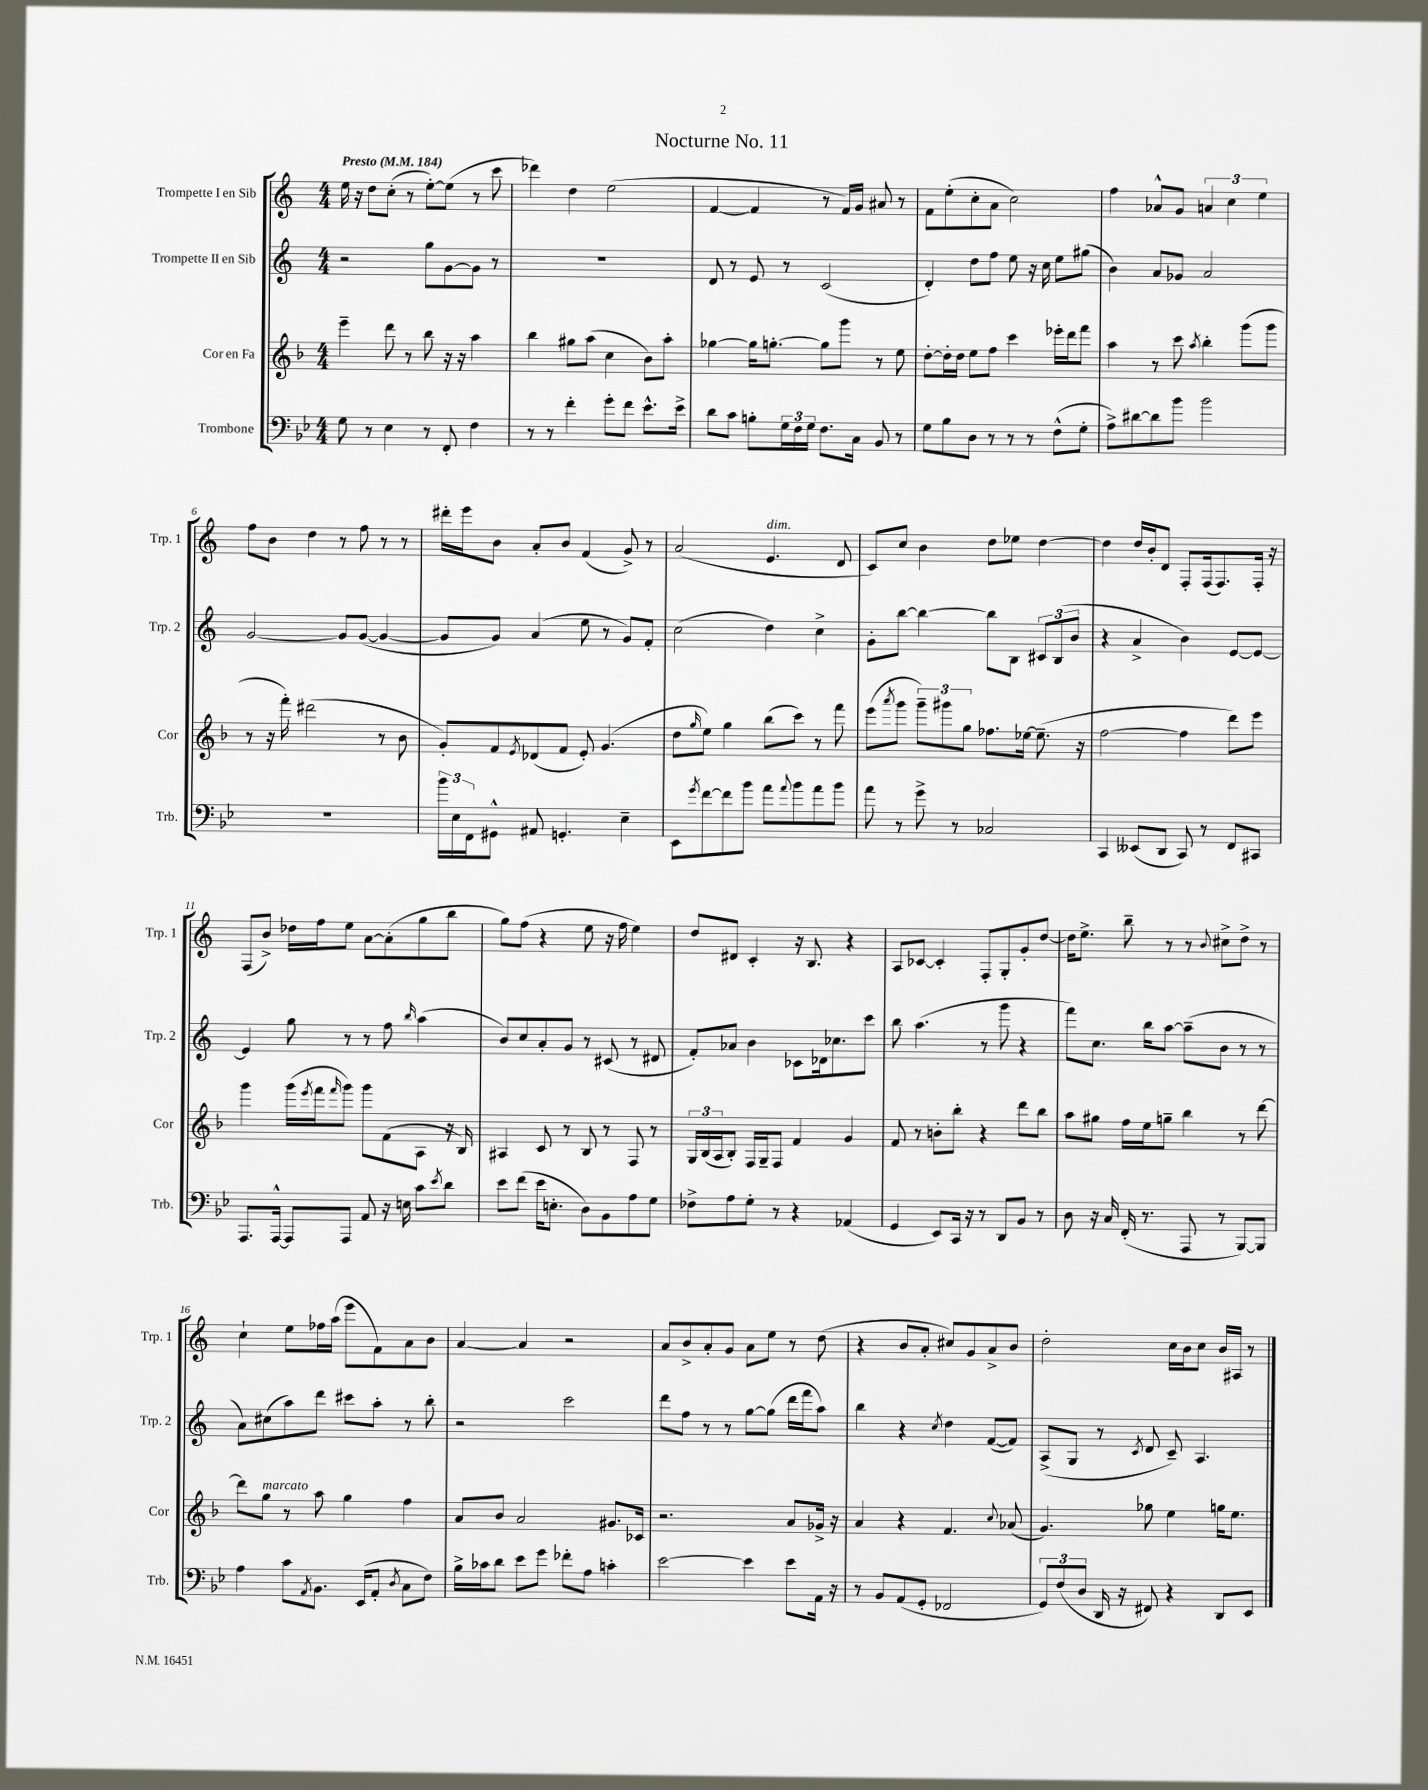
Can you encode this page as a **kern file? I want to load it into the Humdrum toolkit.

**kern	**kern	**kern	**kern
*staff4	*staff3	*staff2	*staff1
*clefF4	*clefG2	*clefG2	*clefG2
*k[b-e-]	*k[b-]	*k[]	*k[]
*M4/4	*M4/4	*M4/4	*M4/4
*MM184	*MM184	*MM184	*MM184
8G\	4eee~\	2r	16ee\
.	.	.	16r
8r	.	.	8dd\L
4E-\	8ddd\	.	(8cc'\J
.	8r	.	8r
8r	8bb-\	8gg\L	[8ee'\L)
8FF'/	16r	[8g\	(8ee\]J
.	16r	.	.
4F\	4aa\	8g\]J	8r
.	.	8r	8ccc\
=	=	=	=
8r	4bb-\	1r	4ddd-\)
8r	.	.	.
4f'\	8gg#\L	.	4dd\
.	(8aa\J	.	.
8g'\L	4cc\	.	(2ee\
8f\J	.	.	.
8.e-^^\L	8b-\L)	.	.
.	8aa'\J	.	.
16e-^\Jk	.	.	.
=	=	=	=
8d\L	[4gg-\	8d/	[4f/
8c\J	.	8r	.
8B'\L	16gg-\]LK	8e/	4f/]
.	[8.gg'\J	.	.
24G\L	.	8r	.
24F\	.	.	.
24G\JJ	.	.	.
8.F\L	8gg\]L	(2c/	8r
.	8ggg\J	.	16f/LL)
16C\Jk	.	.	16g/JJ
8BB-/	8r	.	8a#/
8r	8ee\	.	8r
=	=	=	=
8G\L	[8dd'\L	4d'/)	8f\L
8B-\	16dd'\]L	.	(8ee'\
.	16dd\JJ	.	.
8D\J	8ee\L	8dd\L	8cc'\
8r	8ff\J	8ff\J	8a\J
8r	4ccc\	8ee\	2cc\)
8r	.	16r	.
.	.	16cc\	.
(8F^^\L	16eee-'\LL	8ee\L	.
.	16ddd\J	.	.
8G'\J	8fff\J	(8gg#\J	.
=	=	=	=
8A^\L)	4aa\	4b\)	4ff\
[8d#\	.	.	.
8d#\]	8r	8a/L	8a-^^/L
8b-\J	8ccc\	8g-/J	8g/J
.	8qaa/	.	.
2b-\	4bb-'\	2a/	6a/
.	.	.	6cc\
.	(8ggg\L	.	.
.	.	.	6ee\
.	8ggg\J	.	.
=	=	=	=
1r	8r	[2g/	8ff\L
.	16r	.	8b\J
.	16fff'\)	.	.
.	(2ddd#\	.	4dd\
.	.	8g/]L	8r
.	.	([8g/J	8ff\
.	8r	4g/_	8r
.	8b-\	.	8r
=	=	=	=
24b-\LL	8g'/L)	8g/]L	16ddd#'\LL
24E-\	.	.	.
.	.	.	16eee\J
24FF\J	.	.	.
8GG#^^\J	8f/	8g/J)	8b\J
.	8qe/	.	.
8AA#/	(8d-/	(4a/	8a'/L
4.GG'/	8f/J	.	8b/J
.	8e'/)	8ee\	(4f/
.	(4.g/	8r	.
4E-~\	.	8g/L)	8g^/)
.	.	8f'/J	8r
=	=	=	=
8EE-\L	8dd\L	(2cc\	(2a/
8qg/	16qqgg/	.	.
[8f\	8ee\J)	.	.
8f\]	4gg\	.	.
8b-\J	.	.	.
8a\L	(8bb-\L	4dd\)	4.e/
8qqa/	.	.	.
8b-\	8ccc\J)	.	.
8a\	8r	4cc^\	.
8b-\J	8fff\	.	8d/
=	=	=	=
8a\	(8eee\L	8g'\L	8c/L)
.	8qaaa/	.	.
8r	8ggg\J	[8bb\J	8cc/J
8g^\	12ggg~\L)	4bb\_	4b\
.	12ggg#\	.	.
8r	.	.	.
.	12gg\J	.	.
2C-/	8.ff-\L	8bb\]L	8dd\L
.	.	8B\J	8ee-\J
.	[16ee-\Jk	.	.
.	(8.ee-~\]	12c#/L	[4dd\
.	.	(12B/	.
.	.	12b/J	.
.	16r	.	.
=	=	=	=
4CC/	[2ff\	4r	4dd\]
(8EE--/L	.	4a^/	16dd/LL
.	.	.	16b'/J
8DD/J	.	.	8d/J
8CC/)	4ff\]	4b\)	8F'/L
8r	.	.	(16F/k
.	.	.	8.F/)
8FF/L	8ddd\L)	[8e/L	.
8CC#/J	8eee\J	8e/_J	16F'/Jk
.	.	.	16r
=	=	=	=
8.AAA/L	4ggg\	4e/]	(8F/L
.	.	.	8b^/J)
[16AAA^^/Jk	.	.	.
8AAA/]L	(16ggg\LL	8gg\	16dd-\LL
.	8qeee/	.	.
.	16fff\J	.	16ff\J
.	16qqfff/	.	.
8AAA/J	8ggg\J)	8r	8ee\J
8AA/	8ggg\L	8r	[8a\L
16r	(8f\	8ff\	(8a'\]
16E\	.	.	.
.	.	16qqbb/	.
8c\L	8A\J	(4aa\	8gg\
8qe-/	.	.	.
8d\J	16r	.	8bb\J
.	16B-/)	.	.
=	=	=	=
8e-\L	4A#/	8b/L)	8gg\L)
(8f\J	.	8cc/	(8ff\J
16e-\LK	8c/	8a'/	4r
8.E'\J	.	.	.
.	8r	8g/J	.
8D\L)	8B-/	8r	8ee\
8BB-\	8r	(8c#/	16r
.	.	.	16ff\
8A\	8F/	8r	4ee\)
8G\J	8r	8d#/	.
=	=	=	=
8F-^\L	24G/LL	8f'/L)	8dd/L
.	(24B-/	.	.
.	24A/J	.	.
8A\	8B-'/J)	8a-/J	8d#/J
8G'\J	16F/LL	4b\	4c'/
.	16G~/J	.	.
8r	8F/J	.	.
4r	4f/	8c-\L	16r
.	.	.	8.B/
.	.	16d-\k	.
.	.	8.cc-\	.
(4AA-/	4g/	.	4r
.	.	8ccc\J	.
=	=	=	=
4GG/	8f/	8bb\	8A/L
.	8r	(4.aa\	[8c-/J
8EE-/L)	8b'\L	.	4c-'/]
16CC/Jk	8bb-'\J	.	.
16r	.	.	.
8r	4r	8r	8F'/L
8DD/L	.	8ggg\	8G'/
8BB-/J	8ddd\L	4r	8g'/
8r	8bb-\J	.	[8dd/J
=	=	=	=
8D\	8aa\L	8fff\L)	16dd\]LK
.	.	.	8.ee^\J
16r	8gg#\J	8.cc\J	.
16C/	.	.	.
(16FF'/	16ff\LL	.	8bb~\
8.r	16ee\J	16bb\LK	.
.	8gg~\J	[8aa\J	8r
8AAA/	4bb-\	(8aa~\]L	8r
.	.	.	8qqb/
8r	.	8b\J	8cc#^\L
[8BBB-/L)	8r	8r	8dd^\J
8BBB-/]J	[8ddd\	8r	8r
=	=	=	=
4A\	8ddd\]L	8a\L)	4cc`\
.	8gg\J	(8cc#\	.
8c\L	8r	8aa\)	8ee\L
8qAA/	.	.	.
8.BB-\J	8aa\	8ddd\J	16ff-\L
.	.	.	(16aa\JJ
.	4gg\	8ccc#\L	8eee\L
(16EE-/LK	.	.	.
8AA'/J	.	8aa'\J	8f\)
8qD/	.	.	.
8C\L	4ff\	8r	8a\
8F\J)	.	8bb'\	8b\J
=	=	=	=
16B-^\LL	8a/L	2r	[4a/
16c-\J	.	.	.
8d\J	8b-/J	.	.
8e-\L	2a/	.	4a/]
8g\J	.	.	.
8f-'\L	.	2ccc\	2r
8A\J	.	.	.
4c'\	8.g#/L	.	.
.	16c-/Jk	.	.
=	=	=	=
[2e-\	2.r	8ddd\L	8a/L
.	.	8ff\J	8b^/
.	.	8r	8a'/
.	.	8r	8g/J
4e-\]	.	[8gg\L	8a\L
.	.	(8gg\]J	8ee\J
8e-\L	8a/L	16ddd\LL	8r
.	.	16fff\J	.
16AA\Jk	16g-^/Jk	8aa\J)	(8dd\
16r	16r	.	.
=	=	=	=
8r	4a/	4bb\	4r
8BB-/L	.	.	.
(8AA/	4r	4r	8b/L
8GG'/J	.	.	8a'/J
.	.	8qcc/	.
2FF-/	4.f/	4dd\	8cc#/L)
.	.	.	8g/
.	.	([8f/L	8a^/
.	8qqcc/	.	.
.	(8a-/	8f/]J)	8b/J
=	=	=	=
12GG/L)	4.g/)	(8A^/L	2dd'\
(12F/	.	.	.
.	.	8G/J	.
12D/J	.	.	.
16DD/	.	8r	.
16r	.	.	.
.	.	8qc/	.
8FF#/)	8gg-\	8d/	.
4r	4ee\	8c~/)	16cc\LL
.	.	.	16b\J
.	.	4.A/	8cc\J
8DD/L	16gg\LK	.	16b/LL
.	8.ee\J	.	16A#/JJ
8EE-/J	.	.	8r
==	==	==	==
*-	*-	*-	*-
